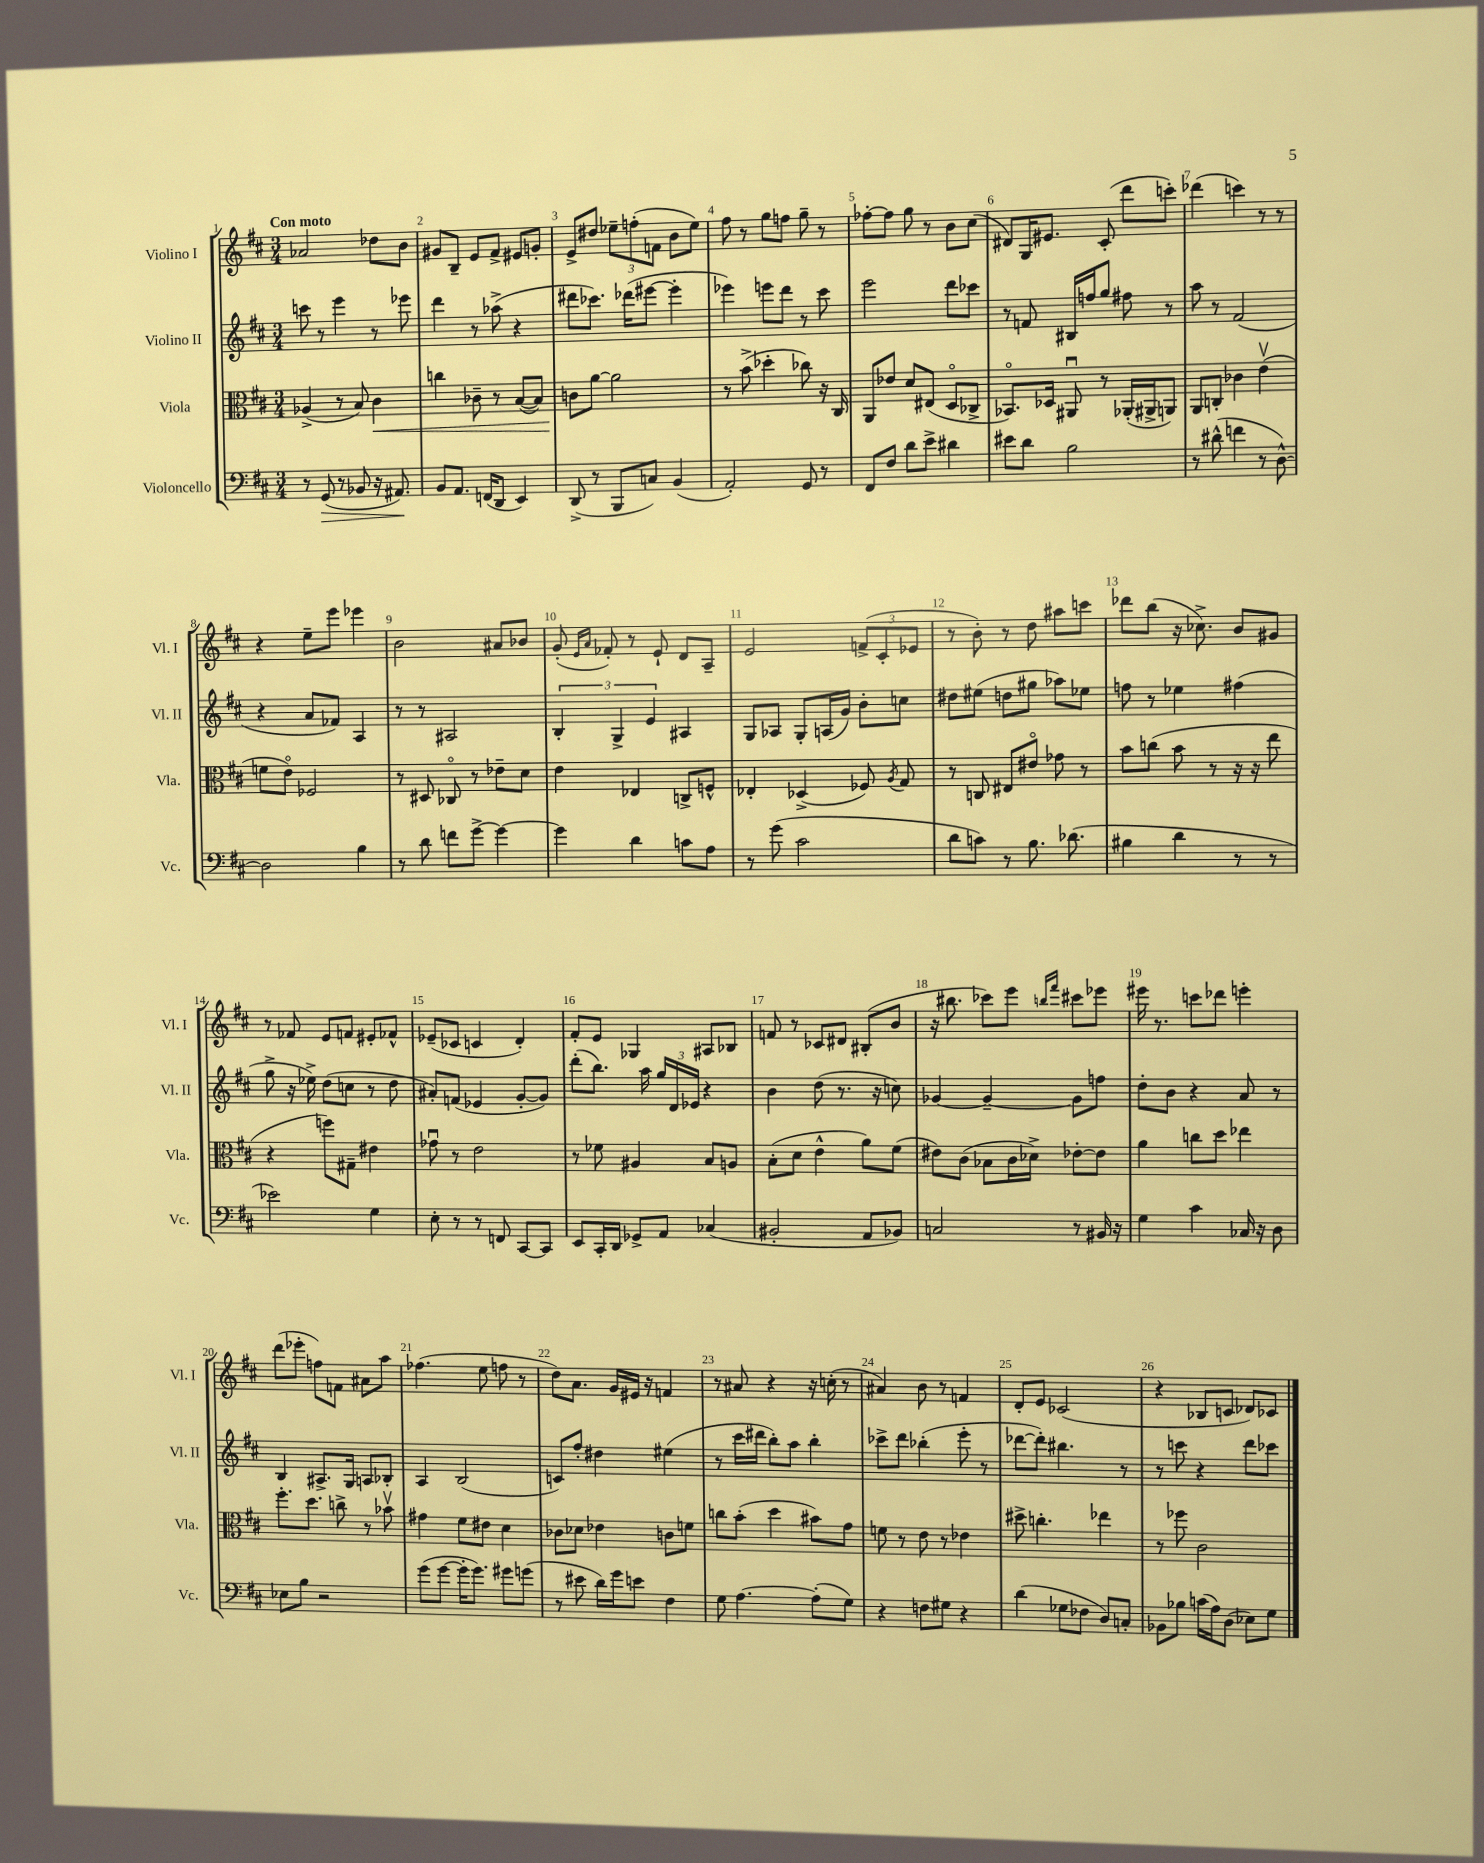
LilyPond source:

<<
\new StaffGroup <<
\new Staff = "s0" \with { instrumentName = "Violino I" shortInstrumentName = "Vl. I" } {
    \clef treble \key d \major \numericTimeSignature \time 3/4 \tempo "Con moto"
    \autoBeamOff aes'2 des''8[ b'8] |
    gis'8[ b8]-- e'8[ fis'8]-> eis'8[ g'8]-. |
    e'8[-> dis''8] \tuplet 3/2 { ees''8[-- f''8-.( f'8] } b'8[ ees''8]) |
    fis''8 r8 g''8[ f''8] g''8-- r8 |
    fes''8[~-. fes''8] g''8 r8 b'8[ cis''8]( |
    dis'8[) g16 eis'8.] cis'8-.( d'''8[ c'''8]-.) |
    des'''4( c'''4) r8 r8 |
    r4 e''8[-- e'''8] ees'''4 |
    b'2 ais'8[ bes'8] |
    g'8-.( \grace { e'16[ a'16] } fes'8-.) r8 e'8-! d'8[ a8]-- |
    e'2 \tuplet 3/2 { f'8[->( cis'8-. ees'8] } |
    r8 b'8-.) r8 d''8 ais''8[ c'''8] |
    des'''8[ b''8]( r16 ces''8.->) b'8[ gis'8] |
    r8 fes'8 e'8[ f'8] eis'8[-. fes'8]-^ |
    ees'8[--( ces'8] c'4 d'4-.) |
    fis'8[-. e'8] ges4 ais8[ bes8] |
    f'8 r8 ces'8[ dis'8] bis8[-.( b'8] |
    r16 bis''8. ces'''8[) e'''8] \grace { b''16[ fis'''16] } cis'''8[ ees'''8] |
    eis'''16 r8. c'''8[ des'''8] e'''4-. |
    d'''8[( ees'''8]-. f''8[) f'8] ais'8[ a''8] |
    fes''4.( e''8 f''8 r8 |
    d''8[) a'8.] g'16[ eis'16] r16 f'4 |
    r8 ais'8 r4 r16 c''16-.( r8 |
    ais'4) b'8 r8 f'4 |
    d'8[-. e'8] ces'2( |
    r4 bes8[ c'8] des'8[) ces'8] \bar "|." |
}
\new Staff = "s1" \with { instrumentName = "Violino II" shortInstrumentName = "Vl. II" } {
    \clef treble \key d \major \numericTimeSignature \time 3/4
    \autoBeamOff c'''8 r8 e'''4 r8 ees'''8 |
    d'''4 r8 aes''8->( r4 |
    dis'''8[ ces'''8.]) des'''16[( eis'''8]~ eis'''4-. |
    ees'''4) e'''8[ d'''8] r8 cis'''8 |
    e'''2 d'''8[ ces'''8] |
    r8 f'8 bis16[ f''16 g''8] fis''8 r8 |
    a''8 r8 fis'2( |
    r4 a'8[ fes'8]) a4 |
    r8 r8 ais2 |
    \tuplet 3/2 { b4-. g4-> e'4 } ais4 |
    g8[ aes8] g8[-. a16( g'16]) b'8[-. c''8] |
    dis''8[ eis''8]( d''8[ gis''8] aes''8[) ees''8] |
    f''8 r8 ees''4 fis''4( |
    g''8-> r16 ees''16->) d''8[( c''8] r8 d''8 |
    ais'8[-.) f'8]( ees'4 g'8[~-. g'8]) |
    d'''8[-.( b''8.]) a''16 \tuplet 3/2 { g''16[ d'16 ees'16] } r4 |
    b'4 d''8( r8. r16 c''8) |
    ges'4~ ges'4~-- ges'8[ f''8] |
    d''8[-. b'8] r4 a'8 r8 |
    b4 ais8.[-> g16] a8[ bes8]-. |
    a4 b2( |
    c'8[) fis''8]-. dis''4 eis''4( |
    r8 cis'''16[ dis'''16] b''8[-.) a''8] b''4-. |
    ces'''8[-> d'''8] bes''4-.( e'''8-. r8 |
    des'''8[~ des'''8]-.) bis''4. r8 |
    r8 c'''8 r4 d'''8[ ces'''8] \bar "|." |
}
\new Staff = "s2" \with { instrumentName = "Viola" shortInstrumentName = "Vla." } {
    \clef alto \key d \major \numericTimeSignature \time 3/4
    \autoBeamOff aes4->( r8 b8) cis'4\< |
    c''4 ces'8-- r8 b8[~( b8]) |
    c'8[\! a'8]~ a'2 |
    r8 b'8->( des''4-. ces''8) r16 cis16 |
    a,8[ ees'8] d'8[ eis8]( d8[\flageolet ces8]-> |
    bes,8.[\flageolet) des16] ais,8\downbow r8 aes,16[-.( ais,16-> a,8]) |
    a,8[ c8]-. ces'4 e'4\upbow( |
    f'8[ e'8]\flageolet) fes2 |
    r8 dis8 ces8\flageolet r8 ees'8[-- d'8] |
    e'4 ees4 c8[-> f8]-^ |
    ees4-. des4->( fes8) \acciaccatura { a8 } g8 |
    r8 c8 eis8[ eis'8]\flageolet ges'8 r8 |
    b'8[ c''8]( b'8 r8 r16 r16 e''8 |
    r4 f''8[) gis8]-- eis'4 |
    ges'8\downbow r8 e'2 |
    r8 fes'8 ais4 b8[ a8] |
    b8[-.( d'8] e'4-^ a'8[) fis'8]( |
    eis'8[) cis'8]( bes8[ cis'16 des'16]->) ees'8[~-. ees'8] |
    a'4 c''8[ d''8] ees''4 |
    fis''8.[-. d''8.] c''8-> r8 bes'8\upbow |
    gis'4 fis'8[ eis'8] d'4 |
    ces'8[ des'8] ees'4 c'8[ f'8] |
    c''8[ b'8]-.( d''4 bis'8[) g'8] |
    f'8 r8 e'8 r8 ees'4 |
    dis''8-> c''4.-. ees''4 |
    r8 fes''8 cis'2 \bar "|." |
}
\new Staff = "s3" \with { instrumentName = "Violoncello" shortInstrumentName = "Vc." } {
    \clef bass \key d \major \numericTimeSignature \time 3/4
    \autoBeamOff r8 g,8\>( r8 bes,8 r16 ais,8.\!) |
    b,8[ a,8.] f,16[( d,8] e,4) |
    d,8->( r8 b,,8[ c8]) b,4( |
    a,2-.) g,8 r8 |
    fis,8[ fis8] d'8[ e'8]-> dis'4 |
    eis'8[ d'8] b2 |
    r8 dis'8-^( f'4 r8 d8~-^) |
    d2 b4 |
    r8 d'8 f'8[ g'8]~-> g'4~ |
    g'4 d'4 c'8[ a8] |
    r8 g'8( cis'2 |
    d'8[ c'8]) r8 b8. des'8.( |
    bis4 d'4 r8 r8 |
    ees'2) g4 |
    e8-. r8 r8 f,8 cis,8[~ cis,8] |
    e,8[ cis,16-. d,16] ges,8[-> a,8] ces4( |
    bis,2-. a,8[ bes,8]) |
    c2 r8 bis,16 r16 |
    g4 cis'4 ces16 r16 d8 |
    ees8[ b8] r2 |
    g'8[( g'8]~ g'16[-. g'8.]) gis'8[ g'8]( |
    r8 eis'8 d'16[) g'16 e'8] fis4 |
    g8 a4.~ a8[-.( g8]) |
    r4 f8[ gis8] r4 |
    d'4( ges8[ fes8] d8[) c8]-. |
    bes,8[ bes8] c'16[( a16) d8]( ees8[) g8] \bar "|." |
}
>>
>>
\layout { \context { \Score \override BarNumber.break-visibility = ##(#f #t #t) barNumberVisibility = #all-bar-numbers-visible } }
